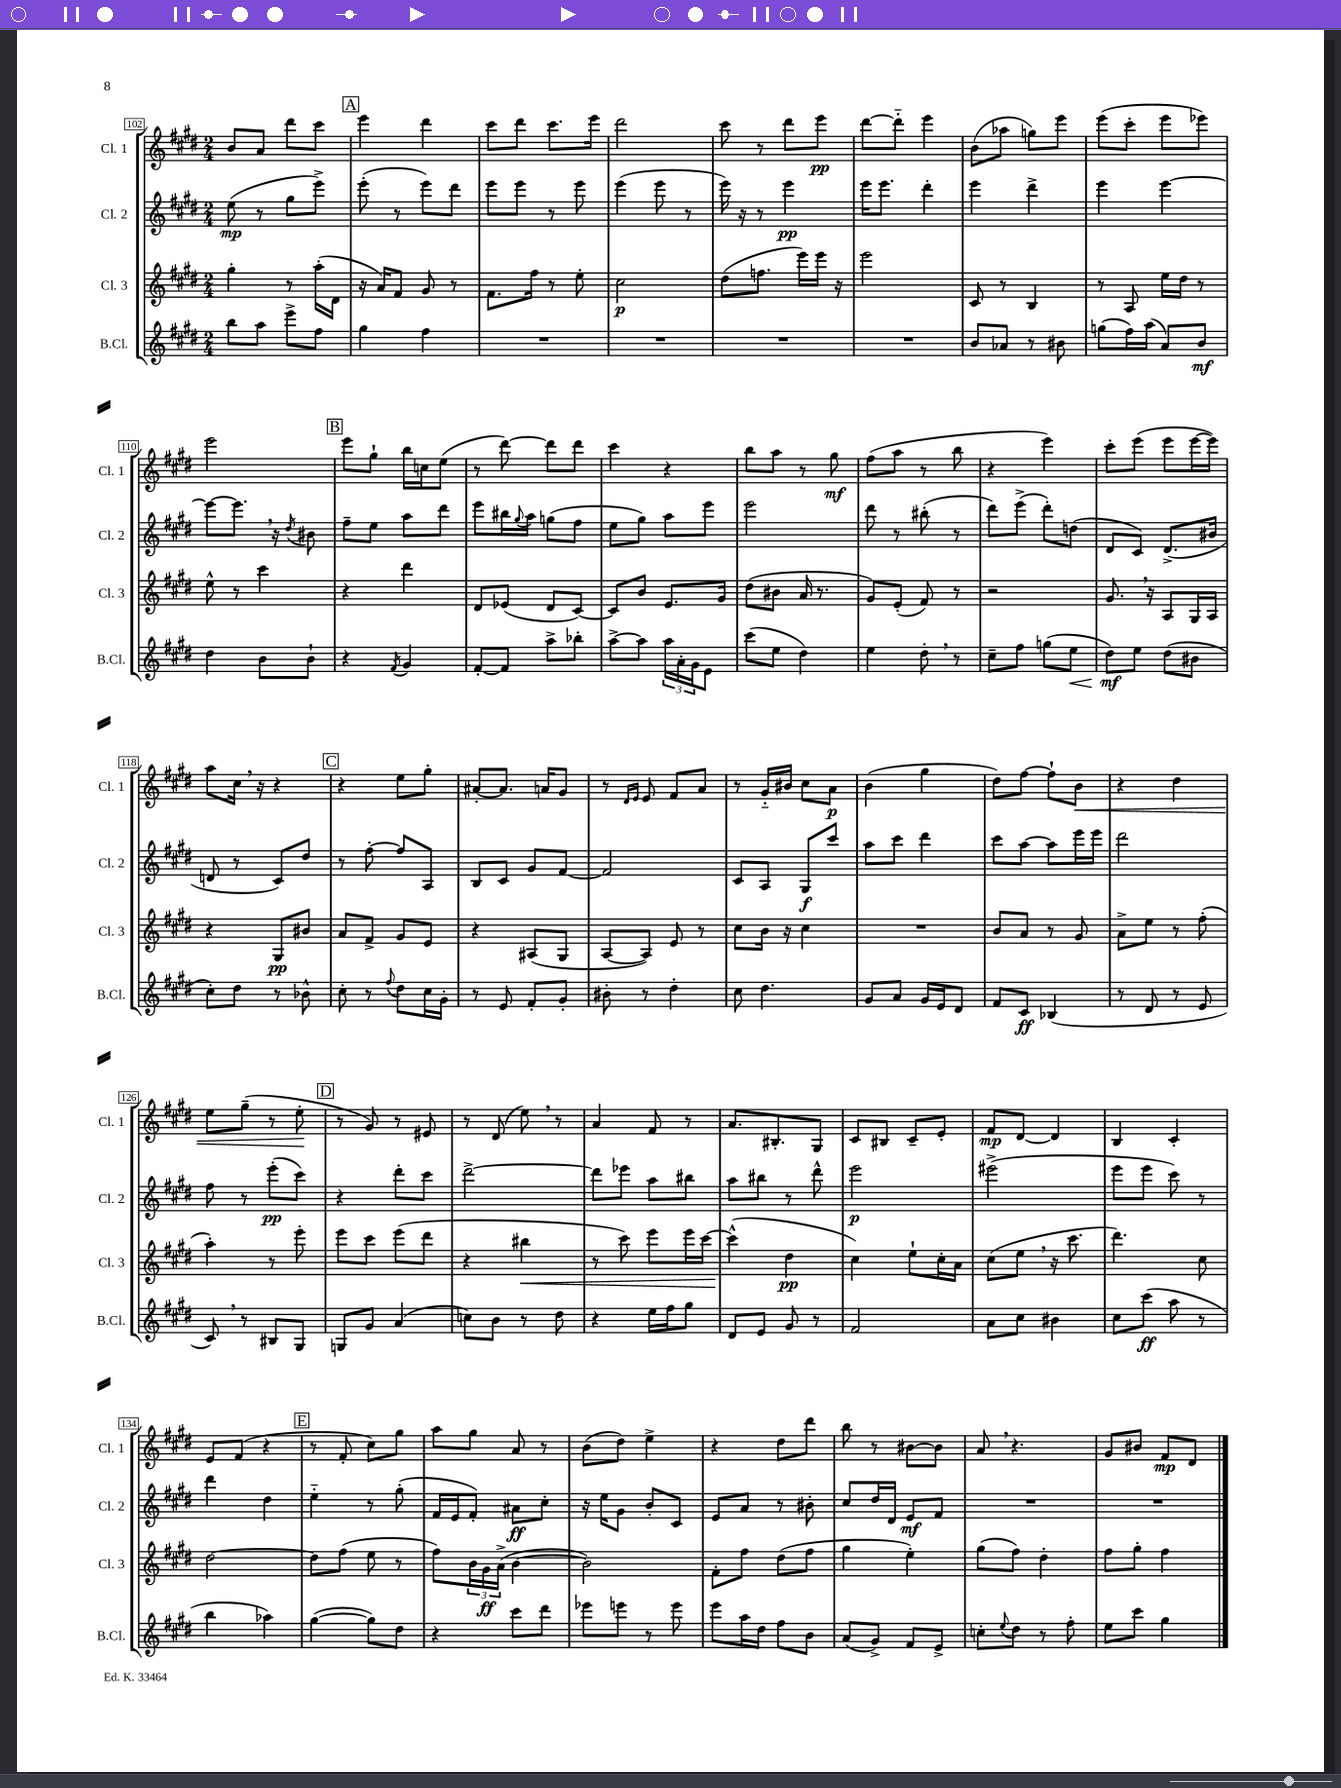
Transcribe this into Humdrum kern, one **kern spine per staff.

**kern	**kern	**kern	**kern
*staff4	*staff3	*staff2	*staff1
*clefG2	*clefG2	*clefG2	*clefG2
*k[f#c#g#d#]	*k[f#c#g#d#]	*k[f#c#g#d#]	*k[f#c#g#d#]
*M2/4	*M2/4	*M2/4	*M2/4
8bb\L	4gg#'\	(8ee\	8b/L
8aa\J	.	8r	8a/J
8eee^\L	8r	8gg#\L	8ddd#\L
8ff#\J	(16aa'\LL	8eee^\J)	8ccc#\J
.	16d#\JJ	.	.
=	=	=	=
4gg#\	16r	(8eee'\	4eee\
.	16a/LK)	.	.
.	8f#/J	8r	.
4ff#\	8g#/	8eee\L)	4ddd#\
.	8r	8ddd#\J	.
=	=	=	=
2r	8.f#\L	8eee\L	8ccc#\L
.	.	8eee\J	8ddd#\J
.	16ff#\Jk	.	.
.	8r	8r	8.ccc#\L
.	8ee'\	8eee\	.
.	.	.	16eee\Jk
=	=	=	=
2r	2cc#\	(4eee\	2ddd#\
.	.	8eee\	.
.	.	8r	.
=	=	=	=
2r	(8dd#\L	16eee\)	8ccc#\
.	.	16r	.
.	8.ff\J	8r	8r
.	.	4eee\	8ddd#\L
.	16eee\LL)	.	.
.	16eee\JJ	.	8eee\J
.	16r	.	.
=	=	=	=
2r	2eee\	16eee\LK	[8ddd#\L
.	.	8.eee\J	.
.	.	.	8ddd#'~\]J
.	.	4ddd#'\	4eee\
=	=	=	=
8b/L	8c#/	4eee\	(8b\L
8a-/J	8r	.	8aa-\J
8r	4B/	4ddd#^\	8gg\L)
8b#\	.	.	8eee\J
=	=	=	=
(8gg\L	8r	4eee\	(8eee\L
16ff#\L)	8A/	.	8ccc#'\J
(16aa\JJ	.	.	.
8a/L)	16ee\LL	[4eee\	8eee\L
.	16dd#\JJ	.	.
8b/J	8r	.	8eee-\J)
=	=	=	=
4dd#\	8ee^^\	8eee\_L	2eee\
.	8r	8.eee\]J	.
8b\L	4ccc#\	.	.
.	.	16r	.
.	.	8qdd#/	.
8b`\J	.	8b#\	.
=	=	=	=
4r	4r	8ff#~\L	8eee\L
.	.	8ee\J	8gg#`\J
8qf#/	.	.	.
4g#/	4ddd#\	8aa\L	16bb\LL
.	.	.	16cc\J
.	.	8ddd#\J	(8ee\J
=	=	=	=
[8f#'/L	8d#/L	8eee\L	8r
8f#/]J	(8e-/J	16bb#\L	[8ddd#\)
.	.	8qqgg#/	.
.	.	16aa\JJ	.
8aa^\L	8d#/L	(8gg\L	8ddd#\]L
8bb-'\J	[8c#/J)	8ff#\J	8ddd#\J
=	=	=	=
[8aa^\L	8c#/]L	8ee\L	4ccc#\
8aa\]J	8b/J	8gg#\J)	.
24aa\LL	8.e/L	8aa\L	4r
24a'\	.	.	.
24g#\J	.	.	.
8e\J	.	8eee\J	.
.	16g#/Jk	.	.
=	=	=	=
(8ccc#\L	(8dd#\L	2eee\	8bb\L
8ee\J	8b#\J	.	8aa\J
4dd#\)	16a/	.	8r
.	8.r	.	.
.	.	.	8gg#\
=	=	=	=
4ee\	8g#/L)	8ddd#\	(8ff#\L
.	(8e'/J	8r	8aa\J
8dd#'\	8f#/)	(8bb#'\	8r
8r	8r	8r	8bb\
=	=	=	=
8cc#~\L	2r	8ddd#\L)	4r
8ff#\J	.	(8eee^\J	.
(8gg\L	.	8ddd#'\L)	4eee\)
8ee\J	.	(8dd\J	.
=	=	=	=
8dd#\L)	8.g#/	8d#/L	8ccc#'\L
8ee\J	.	8c#/J)	(8eee\J
.	16r	.	.
(8dd#\L	8A/L	(8.d#^/L	8eee\L
8b#\J	16G#/L	.	[16eee\L
.	16A/JJ	16b#/Jk	16eee\]JJ)
=	=	=	=
8cc#'\L)	4r	8d/	8aa\L
8dd#\J	.	8r	16cc#\Jk
.	.	.	16r
8r	8G#/L	8c#/L)	4r
8b-^^\	8b#/J	8dd#/J	.
=	=	=	=
8cc#'\	8a/L	8r	4r
8r	8f#^/J	[8ff#'\	.
8qqff#/	.	.	.
8dd#\L	8g#/L	8ff#/]L	8ee\L
16cc#\L	8e/J	8A/J	8gg#'\J
16g#'\JJ	.	.	.
=	=	=	=
8r	4r	8B/L	[8a#'/L
8e/	.	8c#/J	8.a#/]J
8f#'/L	(8A#/L	8g#/L	.
.	.	.	16a/LK
8g#'/J	8G#/J	[8f#/J	8g#/J
=	=	=	=
8b#'\	[8A/L	2f#/]	8r
.	.	.	16qqd#/LL
.	.	.	16qqe/JJ
8r	8A/]J)	.	8e/
4dd#'\	8e/	.	8f#/L
.	8r	.	8a/J
=	=	=	=
8cc#\	8cc#\L	8c#/L	8r
4.dd#\	16b\Jk	8A/J	16g#'~/LL
.	16r	.	16b#/JJ
.	4cc#\	8G#/L	8cc#\L
.	.	8ccc#/J	8a\J
=	=	=	=
8g#/L	2r	8aa\L	(4b\
8a/J	.	8ccc#\J	.
16g#/LL	.	4ddd#\	4gg#\
16e/J	.	.	.
8d#/J	.	.	.
=	=	=	=
8f#/L	8b/L	8ccc#\L	8dd#\L)
8c#/J	8a/J	[8aa\J	[8ff#\J
(4B-/	8r	8aa\]L	8ff#`\]L
.	8g#/	16eee\L	8b\J
.	.	16eee\JJ	.
=	=	=	=
8r	8a^\L	2ddd#\	4r
8d#/	8ee\J	.	.
8r	8r	.	4dd#\
8e/	(8ff#'\	.	.
=	=	=	=
8c#/)	4aa'\)	8ff#\	8ee\L
8r	.	8r	(8gg#~\J
8B#/L	8r	(8eee'\L	8r
8G#/J	8eee'\	8ccc#\J)	8ee'\
=	=	=	=
8G/L	8eee\L	4r	8r
8g#/J	8ccc#\J	.	8g#/)
(4a/	(8eee\L	8ddd#'\L	8r
.	8ddd#\J	8ccc#\J	8e#/
=	=	=	=
8cc\L)	4r	[2ddd#^\	8r
8b\J	.	.	(8d#/
8r	4bb#\	.	8ee\)
8dd#\	.	.	8r
=	=	=	=
4r	8r	8ddd#\]L	4a/
.	8ccc#\)	8eee-\J	.
16ee\LL	8eee\L	8aa\L	8f#/
16ff#\J	.	.	.
8gg#\J	16eee\L	8bb#\J	8r
.	[16ccc#\JJ	.	.
=	=	=	=
8d#/L	(4ccc#^^\]	8aa\L	8.a/L
8e/J	.	8bb#\J	.
.	.	.	8.B#'/
8g#/	4dd#\	8r	.
8r	.	8ddd#^^\	8G#/J
=	=	=	=
2f#/	4cc#\)	2eee\	8c#/L
.	.	.	8B#/J
.	8ee`\L	.	8c#~/L
.	16cc#'\L	.	8e'/J
.	16a\JJ	.	.
=	=	=	=
8a\L	(8cc#\L	(2eee#^\	8f#/L
8cc#\J	8ee\J	.	[8d#/J
4b#\	16r	.	4d#/]
.	8.ccc#\	.	.
=	=	=	=
8cc#\L	4.ddd#\)	8eee\L	4B/
(8ccc#\J	.	8eee\J	.
8aa\	.	8ccc#\)	4c#'/
8r	8cc#\	8r	.
=	=	=	=
4bb\	[2dd#\	4ddd#\	8e/L
.	.	.	(8f#/J
4aa-\)	.	4dd#\	4r
=	=	=	=
([4gg#\	8dd#\]L	4ee'~\	8r
.	(8ff#\J	.	8f#'/
8gg#\]L)	8ee\	8r	8cc#\L)
8dd#\J	8r	(8gg#'\	8gg#\J
=	=	=	=
4r	8ff#\L)	16f#/LL	8aa\L
.	.	16e/J	.
.	24b\L	8f#'/J)	8gg#\J
.	24g#\	.	.
.	(24a^\JJ	.	.
8ccc#\L	[4b\	8a#\L	8a/
8ddd#\J	.	8cc#'\J	8r
=	=	=	=
8eee-\L	2b\])	16r	(8b\L
.	.	16ee\LK	.
8eee\J	.	8g#\J	8dd#\J)
8r	.	8b'/L	4ee^\
8eee\	.	8c#/J	.
=	=	=	=
8eee\L	8f#'\L	8e/L	4r
16aa\L	8ff#\J	8a/J	.
16dd#\JJ	.	.	.
8ff#\L	(8dd#\L	8r	8dd#\L
8b\J	8ff#\J	8b#'\	8ddd#\J
=	=	=	=
(8a/L	4gg#\	8cc#/L	8bb\
8g#^/J)	.	16dd#/L	8r
.	.	16d#/JJ	.
8f#/L	4ee'\)	8e/L	[8b#\L
8e^/J	.	8f#/J	8b#\]J
=	=	=	=
8cc'\L	(8gg#\L	2r	8a/
8qqee/	.	.	.
8dd#\J	8ff#\J)	.	4.r
8r	4dd#'\	.	.
8ff#'\	.	.	.
=	=	=	=
8ee\L	8ff#\L	2r	8g#/L
8ccc#\J	8gg#'\J	.	8b#/J
4gg#\	4ff#\	.	8f#/L
.	.	.	8d#/J
==	==	==	==
*-	*-	*-	*-
